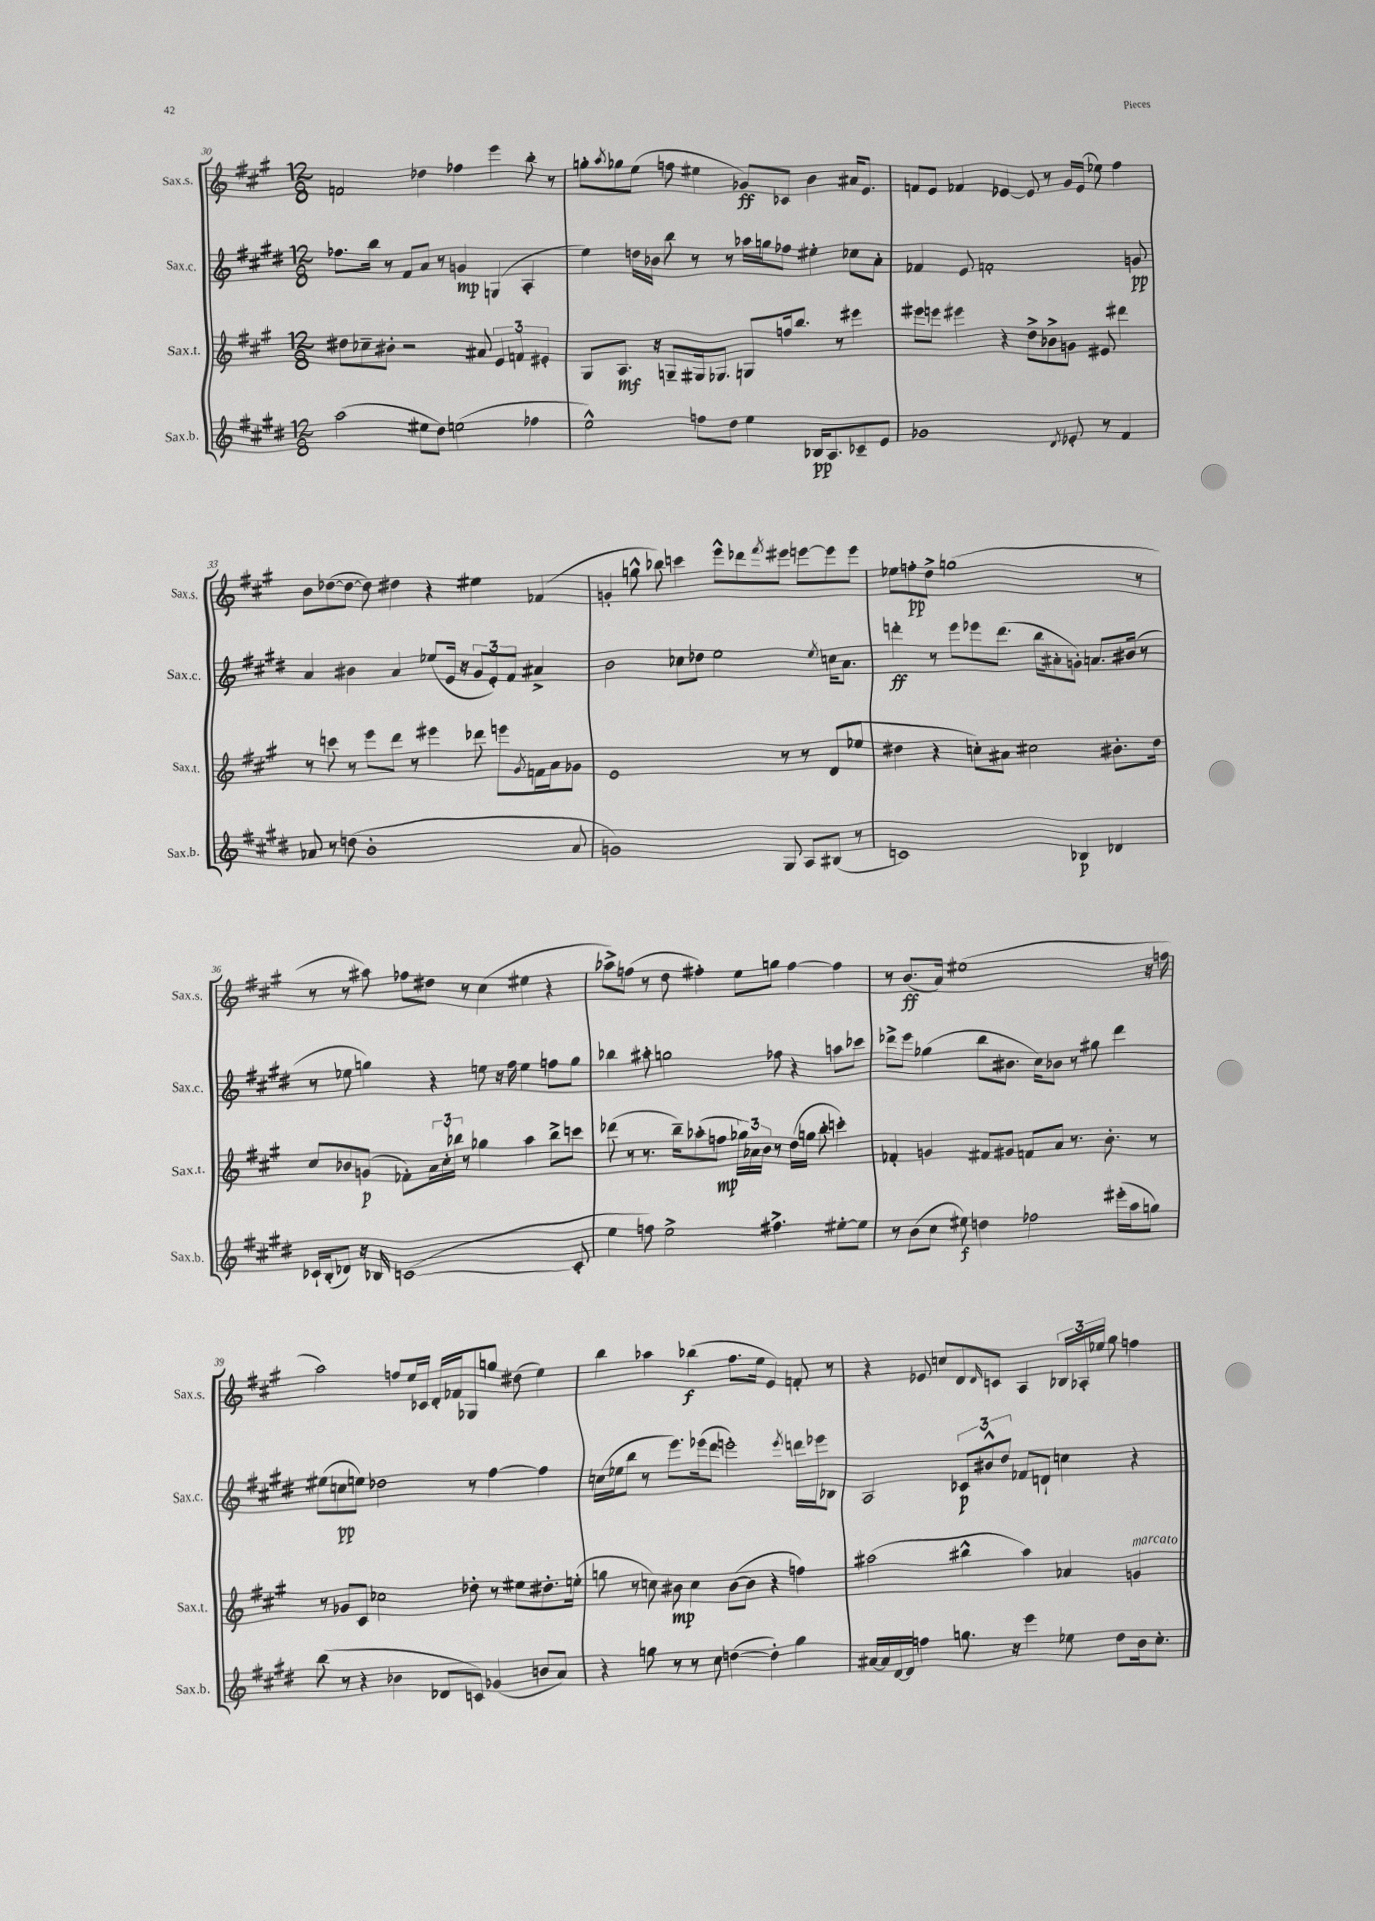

**kern	**kern	**kern	**kern
*staff4	*staff3	*staff2	*staff1
*clefG2	*clefG2	*clefG2	*clefG2
*k[f#c#g#d#]	*k[f#c#g#]	*k[f#c#g#d#]	*k[f#c#g#]
*M12/8	*M12/8	*M12/8	*M12/8
(2aa	8dd#	8.ff-	2f
.	8cc-~	.	.
.	.	16bb	.
.	8b#'	8r	.
.	2r	8f#	.
8ee#	.	8a	4dd-
8dd#)	.	8r	.
(2ee	.	4g	4ff-
.	8a#	.	.
.	6e	(4G	4eee
.	6f	.	.
4ff-	.	4A'	8bb'
.	6e#'	.	.
.	.	.	8r
=	=	=	=
2ee^^)	8G#	4ee)	8gg'
.	.	.	8qaa
.	8.A	.	8gg-
.	.	16dd	(8ee
.	16r	16b-	.
.	8G~	8bb	8ff
8ff	16G#	8r	4ee#
.	8.G-	.	.
8dd#	.	8r	.
4ee	8G	16aa-	8g-)
.	.	16gg	.
.	16ff	8ff-	8c-
.	8.bb	.	.
16B-	.	4ee#'	4b
8.A	.	.	.
.	8r	.	.
8c-~	4eee#	8cc-	16a#
.	.	.	8.e
8e	.	8a'	.
=	=	=	=
1g-	8eee#	4f-	8f
.	8eee	.	8e
.	4eee#	8e	4f-
.	.	1f'	.
.	4r	.	[4e-
.	8dd^	.	8e-]
.	8b-^	.	8r
8qd#	.	.	.
8e-'	8g	.	16g#
.	.	.	(16e-
8r	8e#	.	8ee-)
4f#	4ddd#	.	4ff#
.	.	8g	.
=	=	=	=
8a-	8r	4a	8b
8r	8ccc	.	([8dd-
(8dd	8r	4b#	8dd-_
1b'	8eee	.	8dd-])
.	8ddd	4a	4dd#
.	8r	.	.
.	4eee#	(8ee-	4r
.	.	16e	.
.	.	16r	.
.	8ddd-	12g#	4ee#
.	.	12e')	.
.	8eee	.	.
.	.	12f#	.
.	8qg#	.	.
.	16f	4a#^	(4f-
.	16a	.	.
8a-	8g-	.	.
=	=	=	=
1g)	1e	2b	4g'
.	.	.	8gg^^
.	.	.	8bb-)
.	.	8cc-	4ccc
.	.	8dd-	.
.	.	2ee	8eee^^
.	.	.	8ddd-
.	.	.	8qfff#
8G#	8r	.	8eee#
8A	8r	.	[8eee
.	.	8qee	.
(8B#	(8d	16cc	8eee]
.	.	8.a	.
8r	8ee-	.	8eee
=	=	=	=
1c)	4dd#	4ddd'	8ee-
.	.	.	8ff'
.	4r	8r	8dd^
.	.	8eee	(1gg
.	8cc')	8eee-	.
.	8a#	(8.ddd	.
.	2cc#	.	.
.	.	16bb	.
.	.	8a#'	.
4B-	.	8g')	.
.	.	8.a	.
4d-	8.b#'	.	.
.	.	(16b#	.
.	.	8r	8r
.	16dd#	.	.
=	=	=	=
16c-`	8cc#	8r	8r
(16B'	.	.	.
8d-)	8b-	8ee-	8r
16r	(8g	4gg)	8aa#)
16B-	.	.	.
([1c	8f-')	.	8ff-
.	24a	4r	8dd#
.	24cc#'	.	.
.	24bb-	.	.
.	8r	.	8r
.	4gg-	8ee	(4cc#
.	.	16r	.
.	.	16ff#	.
.	4aa	4ee	4ee#
.	8bb-^	8ff	4r
8c']	8ccc	8gg	.
=	=	=	=
4ee	(8ddd-	4bb-	8aa-^)
.	8r	.	(8ff
8ff)	8.r	8aa#'	8r
2ee^	.	2gg	8dd
.	16bb~)	.	.
.	(8aa-'	.	4ff#')
.	8ff	.	.
.	24gg-)	.	8ee
.	24a-	.	.
.	24b	.	.
4.ff#^	8r	8ff-	8gg
.	(16dd	4r	[4ff#
.	16gg	.	.
.	8bb'	.	.
[8ee#'	4ccc')	8aa	4ff#]
8ee#]	.	8ccc-	.
=	=	=	=
8r	4f-'	8ddd-^	8r
(8b	.	8eee	(8.b
8cc#	4g	(4gg-	.
.	.	.	16a)
8ee#)	.	.	(1ee#
4dd	8f#	8bb	.
.	8g#	8.b#	.
2ff-	8f	.	.
.	.	16cc#)	.
.	8a	8b-	.
.	8.r	8r	.
.	.	8gg#	.
.	8.b'	.	.
(16eee#'	.	4ddd-	.
16aa	.	.	.
8gg)	8r	.	16r
.	.	.	16ff
=	=	=	=
(8bb	8r	(8ee#	2aa)
8r	8g-	8cc	.
4r	8c#	8ee)	.
.	2cc-	2dd-	.
4b-	.	.	8ff
.	.	.	16ee
.	.	.	16c-
8d-	.	.	16d'
.	.	.	16f-
8c)	8dd-'	8r	8G-
(4g-	8r	[4ff#	8gg
.	8ee#	.	(8dd#
8b	8.dd#'	4ff#]	4ee)
8a)	.	.	.
.	(16ee'	.	.
=	=	=	=
4r	8gg	(16cc	4bb
.	.	16ee-	.
.	8r	8bb	.
8gg	8cc)	8r	4aa-
8r	8b#	8.eee)	.
8r	4cc	.	(4bb-
.	.	(16eee-	.
8cc#	.	8ddd#	.
([4dd	([8b#	2eee')	8.ff#
.	8b#]	.	.
.	.	.	16ee
4dd'])	4r	.	4e)
.	.	8qeee	.
4gg	4ff)	16ddd	8f'
.	.	16eee-	.
.	.	8B-	8r
=	=	=	=
[16a#	(2aa#	2A	4r
16a#]	.	.	.
[16d#	.	.	.
16d#]	.	.	.
4ff	.	.	8e-
.	.	.	8cc
8.gg	4bb#^^	12c-	8d
.	.	12b#^^	.
.	.	.	16qqd
.	.	.	8c
.	.	12dd#	.
16r	.	.	.
4eee	4aa#)	8f-	4A
.	.	8d`	.
8ee-	4a-	4cc	24B-
.	.	.	24A-'
.	.	.	24ee-
8dd#	.	.	8gg#
16b	4g	4r	4ff
8.cc#'	.	.	.
==	==	==	==
*-	*-	*-	*-
